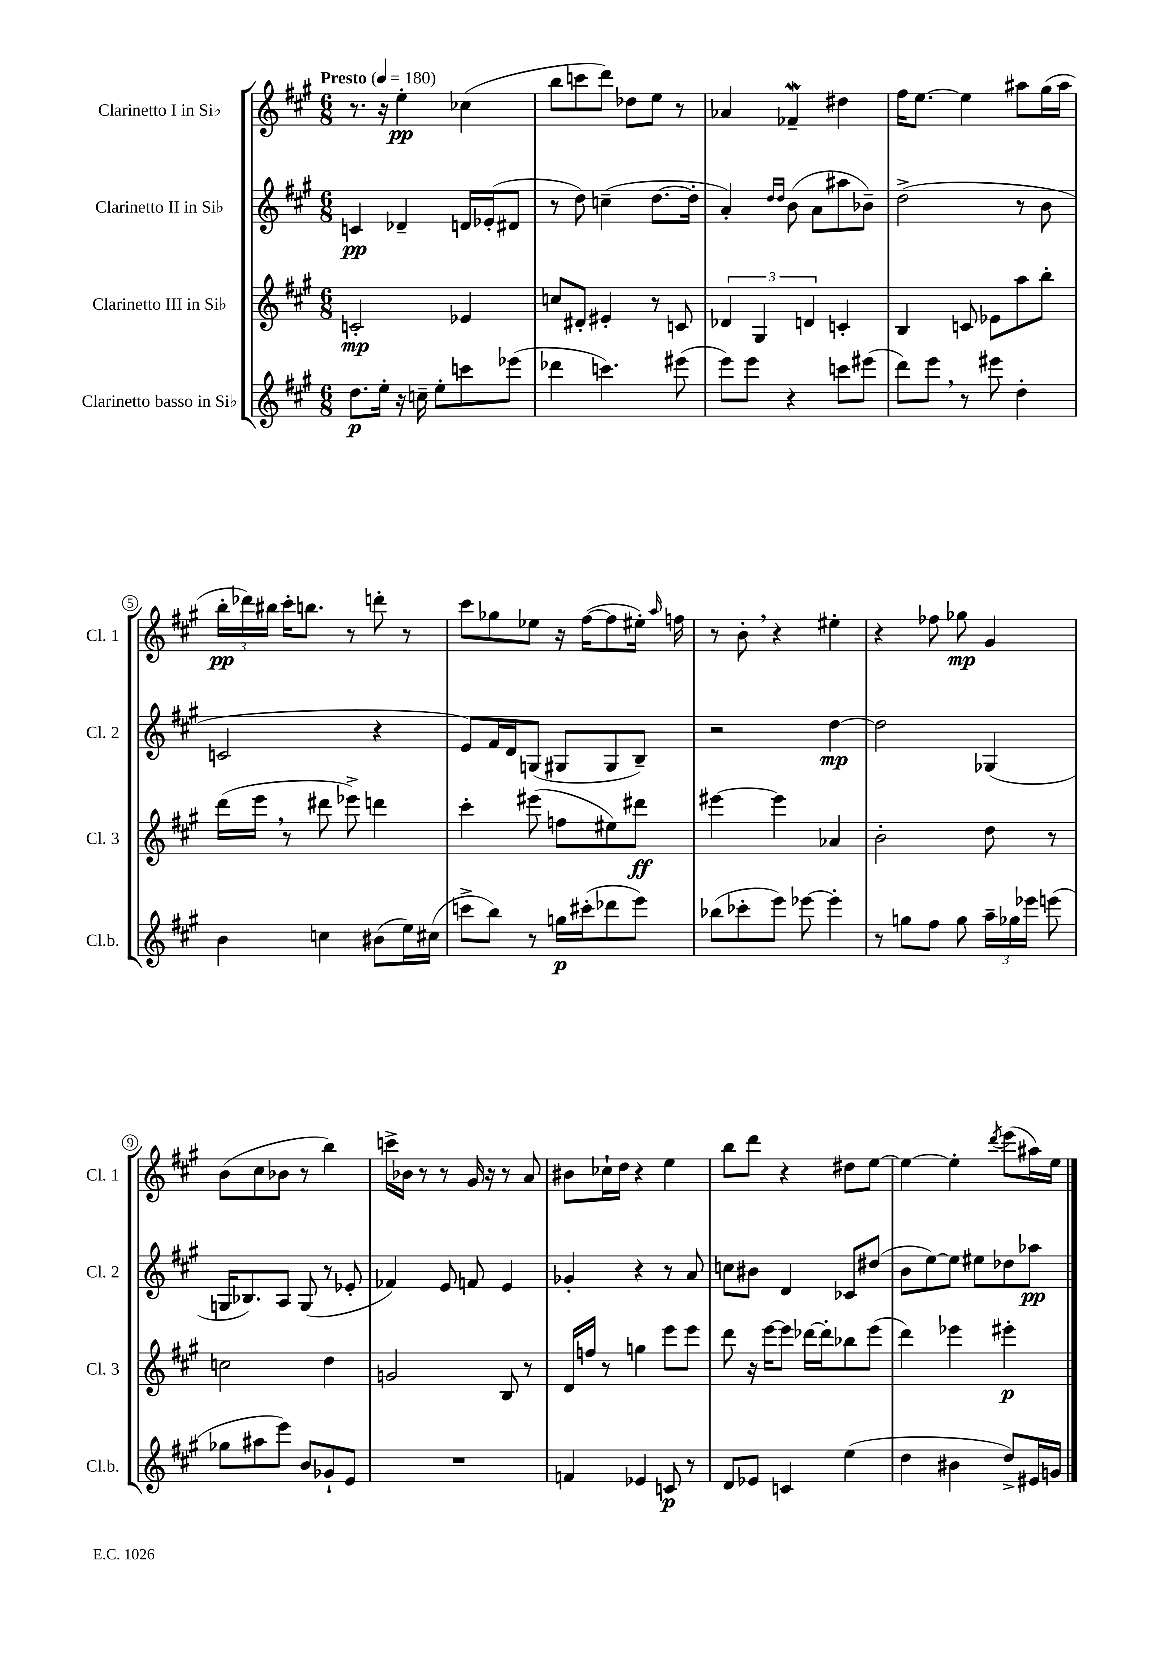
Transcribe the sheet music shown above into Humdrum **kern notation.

**kern	**kern	**kern	**kern
*staff4	*staff3	*staff2	*staff1
*clefG2	*clefG2	*clefG2	*clefG2
*k[f#c#g#]	*k[f#c#g#]	*k[f#c#g#]	*k[f#c#g#]
*M6/8	*M6/8	*M6/8	*M6/8
*MM180	*MM180	*MM180	*MM180
8.dd	2c'	4c	8.r
16ee'	.	.	16r
16r	.	4d-~	4ee'
16cc~	.	.	.
8ee'	.	.	.
8ccc	4e-	16d	(4cc-
.	.	(16e-'	.
(8eee-	.	8d#	.
=	=	=	=
4ddd-	8cc	8r	8bb
.	8d#'	8dd)	8ccc
4.ccc)	4e#'	(4cc~	8ddd)
.	.	.	8dd-
.	8r	[8.dd	8ee
(8eee#	8c	.	8r
.	.	16dd']	.
=	=	=	=
8eee)	6d-	4a')	4a-
8eee	.	.	.
.	6G#	.	.
.	.	16qqdd	.
.	.	16qqdd	.
4r	.	(8b	4f-~
.	6d	.	.
.	.	8a	.
8ccc	4c'	8aa#	4dd#
(8eee#	.	8b-~)	.
=	=	=	=
8ddd)	4B	(2dd^	16ff#
.	.	.	[8.ee
8eee	.	.	.
8r	8c	.	4ee]
8eee#	8e-	.	.
4dd'	8aa	8r	8aa#
.	8bb'	8b	(16gg#
.	.	.	16aa#
=	=	=	=
4b	(16ddd	2c	24bb'
.	.	.	24ddd-)
.	16eee	.	.
.	.	.	24bb#
.	8r	.	16ccc#'
.	.	.	8.bb
4cc	8ddd#	.	.
.	8eee-^)	.	8r
(8b#	4ddd	4r	8ddd'
16ee)	.	.	8r
(16cc#	.	.	.
=	=	=	=
8ccc^	4ccc#'	8e)	8ccc#
8bb)	.	16f#	8gg-
.	.	16d	.
8r	(8eee#	(8G	8ee-
16gg	8ff	8G#	16r
(16ccc#'	.	.	([16ff#
8ddd-	8ee#)	8G#	8ff#]
8eee)	8ddd#	8B~)	16ee#')
.	.	.	16qqaa
.	.	.	16ff
=	=	=	=
(8bb-	[4eee#	2r	8r
8ccc-'	.	.	8b'
8eee)	4eee#]	.	4r
[8eee-	.	.	.
4eee-']	4a-	[4dd	4ee#'
=	=	=	=
8r	2b'	2dd]	4r
8gg	.	.	.
8ff#	.	.	8ff-
8gg	.	.	8gg-
24aa~	8dd	(4G-	4g#
24gg-	.	.	.
24eee-	.	.	.
(8eee	8r	.	.
=	=	=	=
8gg-	2cc	16G	(8b
.	.	8.B-)	.
8aa#	.	.	8cc#
8eee)	.	8A	8b-
8b	.	(8G	8r
8g-`	4dd	8r	4bb)
8e	.	8e-'	.
=	=	=	=
2.r	2g	4f-)	16ccc^
.	.	.	16b-
.	.	.	8r
.	.	8e	8r
.	.	8f	16g#
.	.	.	16r
.	8B	4e	8r
.	8r	.	8a
=	=	=	=
4f	16d	4g-'	8b#
.	16ff	.	.
.	8r	.	16cc-`
.	.	.	16dd
4e-	4gg	4r	4r
8c	8eee	8r	4ee
8r	8eee	8a	.
=	=	=	=
8d	8ddd	8cc	8bb
8e-	16r	8b#	8ddd
.	[16eee	.	.
4c	8eee]	4d	4r
.	[16ddd-	.	.
.	16ddd-']	.	.
(4ee	8bb-	8c-	8dd#
.	(8eee	(8dd#	[8ee
=	=	=	=
4dd	4ddd)	8b	4ee_
.	.	[8ee)	.
4b#	4eee-	8ee]	4ee']
.	.	8ee#	.
.	.	.	8qddd
8dd^)	4eee#'	8dd-	(8eee
16e#	.	8aa-	16aa#)
16g	.	.	16ee
==	==	==	==
*-	*-	*-	*-
